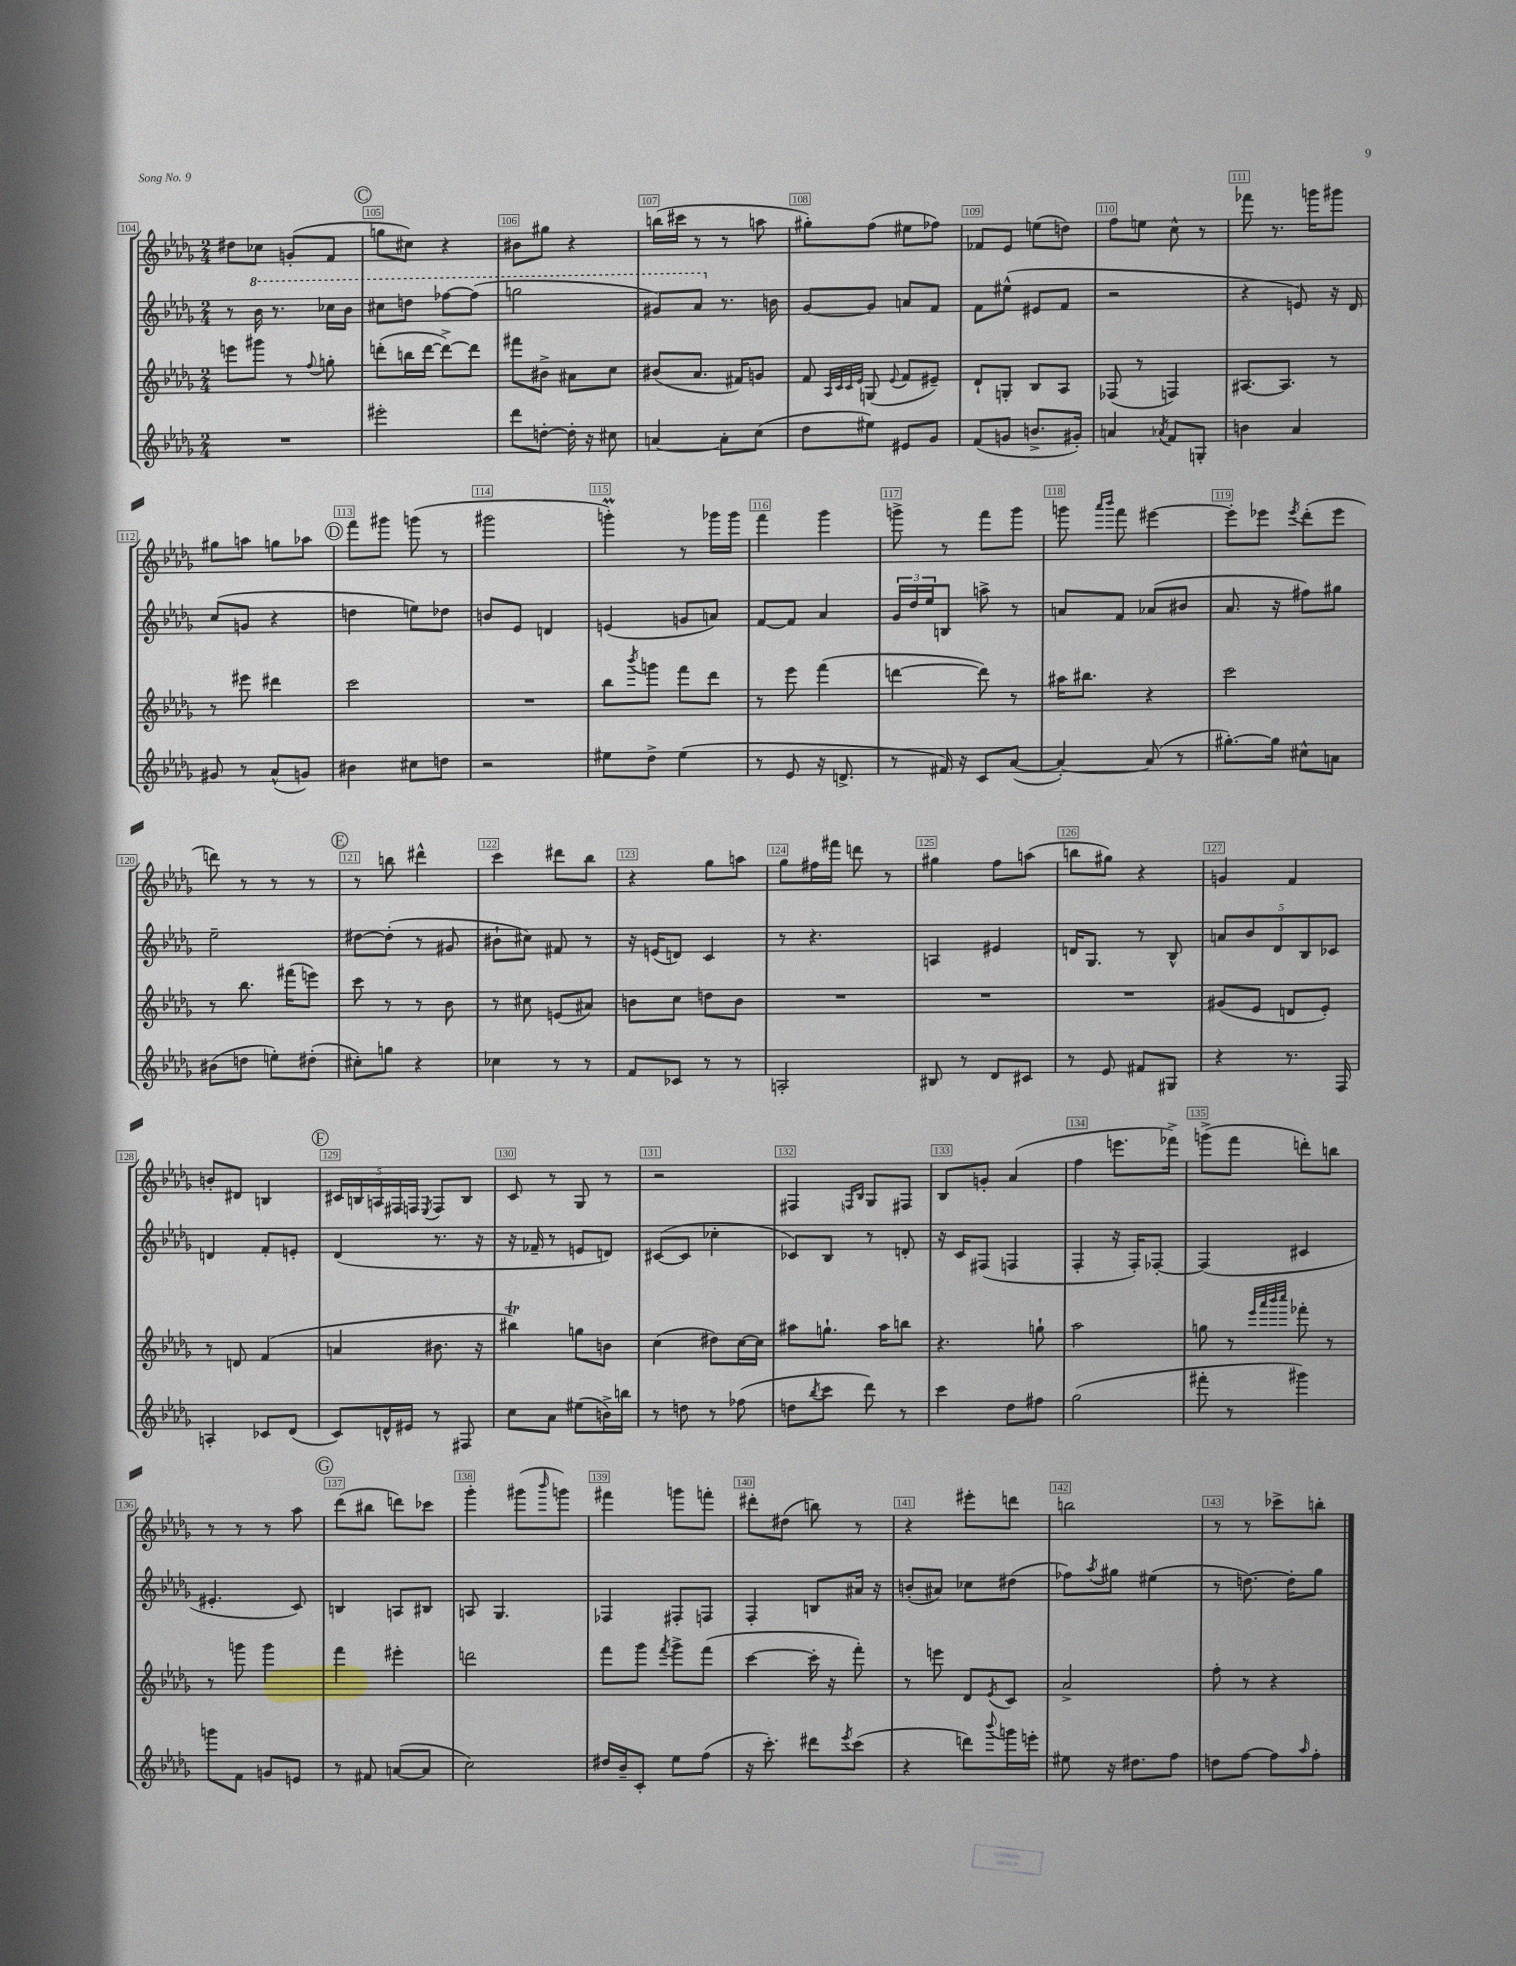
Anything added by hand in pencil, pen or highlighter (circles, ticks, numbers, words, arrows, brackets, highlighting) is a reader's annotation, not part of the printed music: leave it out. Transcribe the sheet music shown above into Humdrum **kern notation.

**kern	**kern	**kern	**kern
*staff4	*staff3	*staff2	*staff1
*clefG2	*clefG2	*clefG2	*clefG2
*k[b-e-a-d-g-]	*k[b-e-a-d-g-]	*k[b-e-a-d-g-]	*k[b-e-a-d-g-]
*M2/4	*M2/4	*M2/4	*M2/4
2r	8eee	8r	8dd#
.	8ggg#	16bb-	8cc-
.	.	8.r	.
.	8r	.	(8g'
.	8qqff	.	.
.	8gg'	16ccc-	8f
.	.	16bb-	.
=	=	=	=
2eee#'	(8ddd'	8ccc#	8gg
.	16bb	8ddd	8cc#)
.	[16ddd	.	.
.	8ddd^_)	[8fff-	4r
.	8ddd]	(8fff-]	.
=	=	=	=
8ddd-	8fff#	2ggg	8b#
[8dd'	8b#^	.	8gg#
16dd']	8a#	.	4r
16r	.	.	.
8cc#	8cc	.	.
=	=	=	=
[4a	(8b#	8gg#)	(16bb
.	.	.	16ccc#
.	8.a-	8aa-	8r
8a']	.	8.r	8r
.	16f#)	.	.
(8cc	8g	.	8aa
.	.	16b	.
=	=	=	=
8dd-	8f	[8g-	8gg#')
.	32qqA-	.	.
.	32qqc	.	.
.	32qqc	.	.
.	32qqe-	.	.
8ee#)	(8G	8g-]	(8ff
.	8qqe-	.	.
8e#	8f	8a	8ee#
8g-	8e#~)	8f	8ff-)
=	=	=	=
(8f	8d-`	8f	8f-
8g	8G'	(8ee#^^	8e-
8.b^	8B-	8e#	(8ee
.	8A-	8f	8dd)
16g#')	.	.	.
=	=	=	=
4a	(8F-	2r	8ff
.	8r	.	8ee
8qa-	.	.	.
8f	4F)	.	8cc^^
8G'	.	.	8r
=	=	=	=
4b	[8.A#	4r	8fff-
.	.	.	8.r
.	8.A#]	.	.
4a-	.	8e)	.
.	.	.	16ggg
.	8r	16r	8ggg#
.	.	16d-	.
=	=	=	=
8g#	8r	(8cc	8gg#
8r	8eee#	8g	8aa
(8a-^^	4ddd#	4r	8gg
8g)	.	.	8aa-
=	=	=	=
4b#	2ccc	4dd	8fff
.	.	.	8ggg#
8cc#	.	8ee)	(8ggg
8dd	.	8dd-	8r
=	=	=	=
2r	2r	8b	2ggg#
.	.	8e-	.
.	.	4d	.
=	=	=	=
8ee#	8bb-	(4e	4ggg')
.	8qbbb-	.	.
8dd-^	8ggg	.	.
(4ee#	8fff	8g	8r
.	8ddd-	8a)	16ggg-
.	.	.	16ggg-
=	=	=	=
8r	8r	[8f	4fff
8e-	8eee-	8f]	.
16r	(4fff	4a-	4ggg-
8.d^	.	.	.
=	=	=	=
8r	[4ddd	24g-	8ggg^
.	.	24dd-	.
.	.	24ee-	.
16f#)	.	8B	8r
16r	.	.	.
8c	8ddd])	8aa^	8fff
([8a-	8r	8r	8ggg
=	=	=	=
4a-'_)	16aa#	8a	8ggg
.	8.bb#	.	.
.	.	.	16qqaaa-
.	.	.	16qqbbb-
.	.	8f	8fff
(8a-]	4r	(8a-	[4eee#
8r	.	8b#	.
=	=	=	=
[8.gg#')	2ccc	8.a-	8eee#']
.	.	.	8eee-
16gg#]	.	16r	.
.	.	.	8qeee-
8cc#^^	.	8ff#)	(8ddd-'
8a	.	8gg#	8eee-
=	=	=	=
(8b#	8r	2ee-~	8ddd)
8dd	8.bb-	.	8r
8ee')	.	.	8r
.	(16fff#	.	.
(8dd#'	8eee)	.	8r
=	=	=	=
8cc#')	8ccc	[8dd#	8r
8gg	8r	(8dd#']	8bb
4r	8r	8r	4ddd#^^
.	8b-	8g#	.
=	=	=	=
4cc-	8r	8b#`	4ccc
.	8cc#	8cc#)	.
8r	(8e	8f#	8ddd#
8r	8a#)	8r	8bb-
=	=	=	=
8f	8b	16r	4r
.	.	(16e	.
8c-	8cc	8d)	.
8r	8dd	4c	8gg-
8r	8b	.	8aa
=	=	=	=
2A'	2r	8r	8gg-
.	.	4.r	16ff#
.	.	.	16fff#
.	.	.	8ddd
.	.	.	8r
=	=	=	=
8B#	2r	4A	4gg#
8r	.	.	.
8d-	.	4e#	8ff
8c#	.	.	(8aa
=	=	=	=
8r	2r	16d	8bb
.	.	8.G-	.
8e-	.	.	8gg#)
8f#	.	8r	4r
8G#	.	8B-^^	.
=	=	=	=
4r	(8g#	10a	4g
.	.	10b-	.
.	8e-	.	.
.	.	10d-	.
8.r	8d	.	4f
.	.	10B-	.
.	8e-')	.	.
.	.	10c-	.
16F	.	.	.
=	=	=	=
4A'	8r	4d	8b'
.	8d	.	8d#
8c-	(4f	8f'	4B
(8d-	.	8e'	.
=	=	=	=
8c)	4a	(4d-	20c#
.	.	.	20B
.	.	.	20A
16d^^	.	.	.
.	.	.	20F#
16e#	.	.	.
.	.	.	20F
.	.	.	8qE-
8r	8.b#	8.r	8F
8F#	.	.	8B
.	16r	16r	.
=	=	=	=
8cc	4bb#)	16r	8c
.	.	16f-~	.
8a-	.	8r	8r
(8ee#	8gg	8e	8G-
16b^)	8b	8d)	8r
16bb	.	.	.
=	=	=	=
8r	(4cc	([8c#	2r
8dd	.	8c#]	.
8r	8dd#)	4cc-'	.
(8ff-	[16cc	.	.
.	16cc]	.	.
=	=	=	=
8dd	8aa#	8c-)	4F#
8qbb-	.	.	.
8ccc	8.gg`	8B-	.
.	.	.	16qqF
.	.	.	16qqB-
8ddd-)	.	8r	8G-
.	16aa#	.	.
8r	8bb	8d'	8F#
=	=	=	=
4ccc	4.r	16r	8B-
.	.	16c	.
.	.	(8F#	8g'
8dd-	.	4F	(4a-
8ff#	8gg`	.	.
=	=	=	=
(2gg-	2aa-	4F'	4ff
.	.	16r	8.eee
.	.	16F')	.
.	.	[8F-'	.
.	.	.	16fff-^)
=	=	=	=
8fff#'	8gg	(4F-]	(8ggg^
8r	8r	.	8fff
.	32qqeee-	.	.
.	32qqaaa-	.	.
.	32qqbbb-	.	.
.	32qqcccc	.	.
4ggg#)	8fff-'	4c#	8ddd')
.	8r	.	8bb
=	=	=	=
8ggg	8r	4.e#'	8r
8f	8ggg	.	8r
8g	4ggg	.	8r
8e	.	8c)	8aa-
=	=	=	=
8r	4fff	4B	(8ddd-
8f#	.	.	8bb#
([8a	4eee#'	8A	8ddd)
8a]	.	8B#	8ccc-
=	=	=	=
2cc)	2ddd	8A	4ggg-'
.	.	4.G-	.
.	.	.	(8ggg#
.	.	.	16qqbbb-
.	.	.	8ggg)
=	=	=	=
16dd#	8fff	4F-	4fff#
16b-~	.	.	.
8c'	8ggg-	.	.
.	8qfff	.	.
8ee-	8ggg-^	8F#'	8ggg
(8ff	(8fff	8F	8fff'
=	=	=	=
16r	[4ccc	4F'	8ddd#'
8.ccc')	.	.	.
.	.	.	(8dd#
8ddd#	16ccc']	8B	8bb)
.	16r	.	.
8qeee-	.	.	.
(8ccc	8fff')	16a#	8r
.	.	16r	.
=	=	=	=
4r	8r	(8b'	4r
.	8eee	8a#)	.
8ddd)	8d-	8cc-	8eee#'
8qqbbb-	8qe-	.	.
16ggg	8c	(8dd#	8ddd
16eee'	.	.	.
=	=	=	=
8ee#	2a-^	8ff-)	2bb
.	.	8qaa-	.
16r	.	8gg#	.
8.dd#	.	.	.
.	.	(4ee#	.
8ff	.	.	.
=	=	=	=
8dd	8ff'	8r	8r
[8ff	8r	[8.dd)	8r
8ff]	4r	.	8ccc-^
.	.	16dd']	.
16qqaa-	.	.	.
8ff'	.	8gg-	8bb'
==	==	==	==
*-	*-	*-	*-
